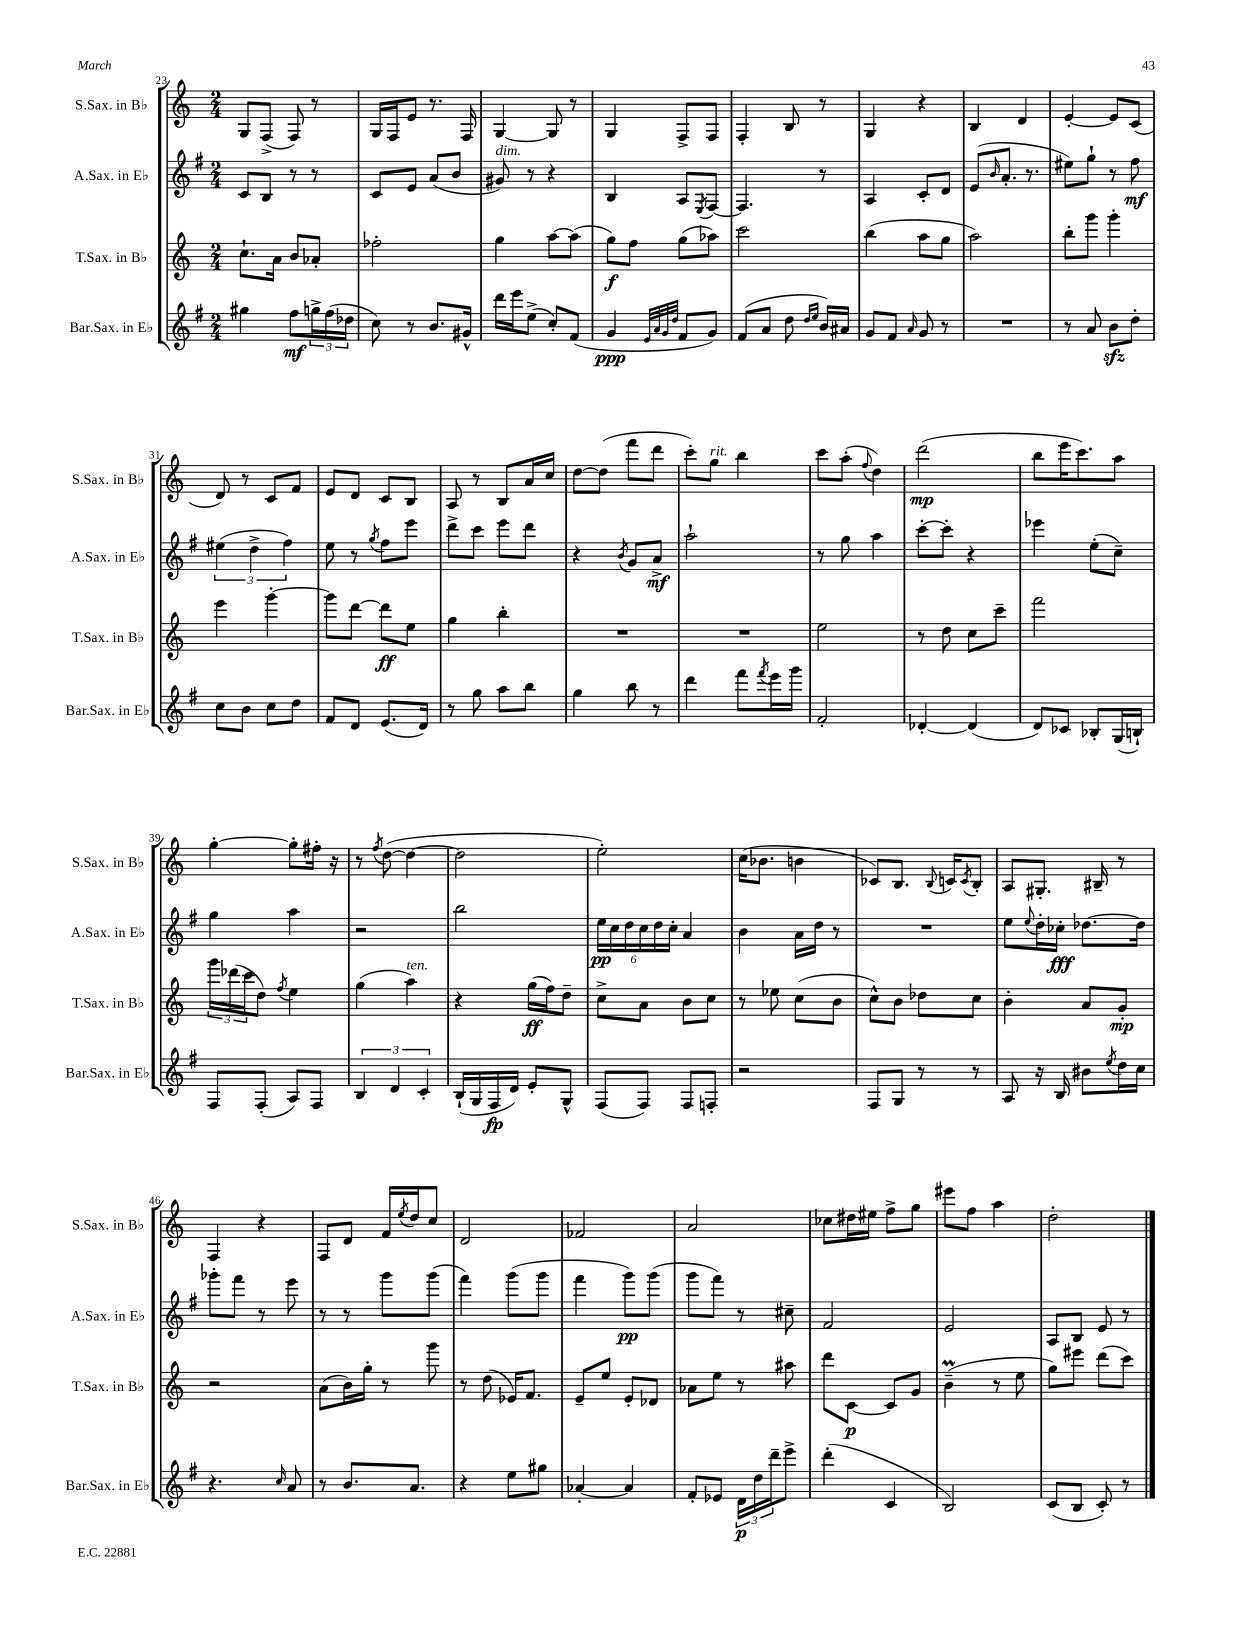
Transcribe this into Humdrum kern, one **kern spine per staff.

**kern	**kern	**kern	**kern
*staff4	*staff3	*staff2	*staff1
*clefG2	*clefG2	*clefG2	*clefG2
*k[f#]	*k[]	*k[f#]	*k[]
*M2/4	*M2/4	*M2/4	*M2/4
4gg#	8.cc`	8c	8G
.	.	8B	(8F^
.	16a	.	.
8ff#	8b	8r	8F)
24gg^	8a-'	8r	8r
(24ff#	.	.	.
24dd-	.	.	.
=	=	=	=
8cc)	2ff-'	8c	16G
.	.	.	16F
8r	.	8e	8e
8.b	.	(8a	8.r
.	.	8b	.
16g#^^	.	.	16F
=	=	=	=
16ddd	4gg	8g#)	[4G
16eee	.	.	.
(8ee^	.	8r	.
8cc')	[8aa	4r	8G]
(8f#	(8aa]	.	8r
=	=	=	=
4g	8gg)	4B	4G
.	8ff	.	.
32qqe	.	.	.
32qqa	.	.	.
32qqg	.	.	.
32qqdd	.	.	.
8f#	(8gg	8A	8F^
.	.	8qE	.
8g)	8aa-)	[8F#	8F
=	=	=	=
(8f#	2ccc	4.F#]	4F'
8a	.	.	.
8dd	.	.	8B
16qqdd	.	.	.
16qqee	.	.	.
16b)	.	8r	8r
16a#	.	.	.
=	=	=	=
8g	(4bb	4A	4G
8f#	.	.	.
16qqa	.	.	.
8g	8aa	8c'	4r
8r	8gg	8d	.
=	=	=	=
2r	2aa)	(8e	4B
.	.	16qqb	.
.	.	8.a'	.
.	.	.	4d
.	.	8.r	.
=	=	=	=
8r	8bb'	8ee#)	[4e'
8a	8ggg	8gg`	.
8b	4ggg'	8r	8e]
8dd'	.	8ff#	(8c
=	=	=	=
8cc	4eee	(6ee#	8d)
8b	.	.	8r
.	.	6dd^	.
8cc	[4ggg'	.	8c
.	.	6ff#)	.
8dd	.	.	8f
=	=	=	=
8f#	8ggg]	8ee	8e
8d	[8ddd	8r	8d
.	.	8qgg	.
(8.e	8ddd]	8ff#	8c
.	8ee	8eee	8B
16d)	.	.	.
=	=	=	=
8r	4gg	8ddd^	8A
8gg	.	8ccc	8r
8aa	4bb'	8eee	8B
8bb	.	8ddd	16a
.	.	.	16cc
=	=	=	=
4gg	2r	4r	[8dd
.	.	.	(8dd]
.	.	8qb	.
8bb	.	8g	8fff
8r	.	8a^	8ddd
=	=	=	=
4ddd	2r	2aa`	8ccc')
.	.	.	8gg
8fff#	.	.	4bb
8qfff#	.	.	.
16eee	.	.	.
16ggg	.	.	.
=	=	=	=
2f#'	2ee	8r	8ccc
.	.	8gg	(8aa'
.	.	.	8qqff
.	.	4aa	4dd)
=	=	=	=
[4d-'	8r	[8ccc'	(2ddd
.	8dd	8ccc']	.
(4d-]	8cc	4r	.
.	8ccc~	.	.
=	=	=	=
8d)	2fff	4eee-	8bb
8c-	.	.	16eee
.	.	.	8.ccc)
8B-'	.	(8ee'	.
(16G	.	8cc~)	8aa
16B`)	.	.	.
=	=	=	=
8F#	24ggg	4gg	[4gg'
.	(24ddd-	.	.
.	24ccc	.	.
(8F#'	8dd)	.	.
.	8qff	.	.
8A)	4ee	4aa	8gg']
8F#	.	.	16ff#'
.	.	.	16r
=	=	=	=
6B	(4gg	2r	8r
.	.	.	8qff
.	.	.	([8dd
6d	.	.	.
.	4aa)	.	4dd_
6c'	.	.	.
=	=	=	=
(16B`	4r	2bb	2dd]
16G	.	.	.
16F#	.	.	.
16d)	.	.	.
8e'	(16gg	.	.
.	16ff)	.	.
8G^^	8dd~	.	.
=	=	=	=
(8F#	8cc^	24ee	2ee')
.	.	24cc	.
.	.	24dd	.
8F#)	8a	24cc	.
.	.	24dd	.
.	.	24cc'	.
8F#	8b	4a	.
8F'	8cc	.	.
=	=	=	=
2r	8r	4b	(16cc
.	.	.	8.b-
.	8ee-	.	.
.	(8cc	16a	4b
.	.	16dd	.
.	8b	8r	.
=	=	=	=
8F#	8cc^^)	2r	8c-)
8G	8b	.	8.B
8r	8dd-	.	.
.	.	.	8qqB
.	.	.	16c
.	.	.	8qc
8r	8cc	.	8B'
=	=	=	=
8A	4b'	8ee	8A
.	.	8qqee	.
16r	.	16dd'	8.G#'
16B	.	16cc-'	.
8b#	8a	[8.dd-	.
.	.	.	16B#~
8qee	.	.	.
16dd	8g'	.	8r
16cc	.	16dd-]	.
=	=	=	=
4.r	2r	8ggg-'	4F
.	.	8fff#	.
.	.	8r	4r
16qqcc	.	.	.
8a	.	8eee	.
=	=	=	=
8r	(8a	8r	8F
8.b	16b)	8r	8d
.	16gg'	.	.
.	8r	8ggg	16f
.	.	.	8qee
8.a	.	.	16dd
.	8ggg	(8ggg	8cc
=	=	=	=
4r	8r	4fff#)	2d
.	(8dd	.	.
8ee	16e-)	(8ggg	.
.	8.f	.	.
8gg#	.	8ggg	.
=	=	=	=
[4a-'	8e~	4fff#	2f-
.	8ee	.	.
4a-]	8e'	8ggg)	.
.	8d-	(8ggg	.
=	=	=	=
8f#'	8a-	8ggg	2a
8e-	8ee	8fff#)	.
24d	8r	8r	.
24dd	.	.	.
24ddd~	.	.	.
8eee^	8aa#	8cc#~	.
=	=	=	=
(4ddd'	8ddd	2f#	8cc-
.	[8c	.	16dd#
.	.	.	16ee#
4c	8c]	.	8ff^
.	8g	.	8gg
=	=	=	=
2B)	(4b~	2e	8eee#
.	.	.	8ff
.	8r	.	4aa
.	8ee	.	.
=	=	=	=
(8c	8gg)	8A	2dd'
8B	8eee#	8B	.
8c')	(8ddd	8e	.
8r	8ccc)	8r	.
==	==	==	==
*-	*-	*-	*-
